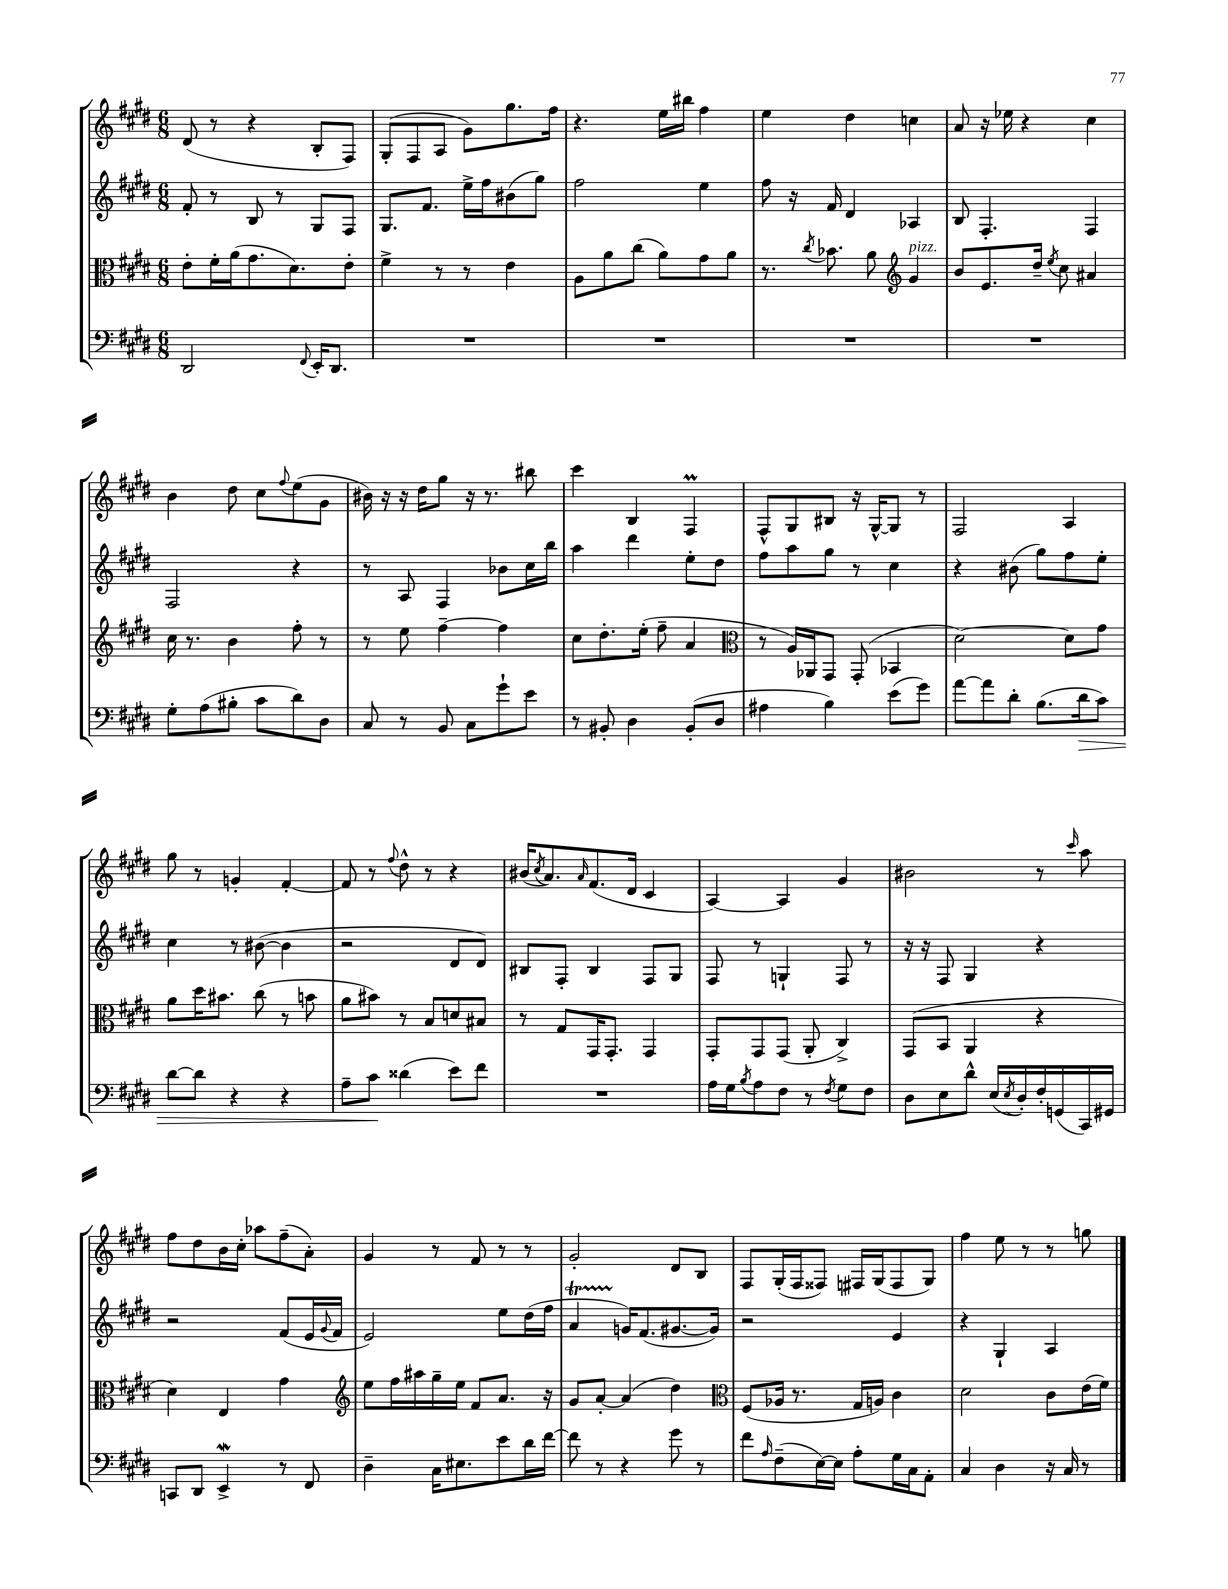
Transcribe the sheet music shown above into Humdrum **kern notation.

**kern	**kern	**kern	**kern
*staff4	*staff3	*staff2	*staff1
*clefF4	*clefC3	*clefG2	*clefG2
*k[f#c#g#d#]	*k[f#c#g#d#]	*k[f#c#g#d#]	*k[f#c#g#d#]
*M6/8	*M6/8	*M6/8	*M6/8
2DD#/	8e'\L	8f#'/	(8d#/
.	16f#'\L	8r	8r
.	(16a\J	.	.
.	8.g#\	8B/	4r
.	.	8r	.
.	8.d#\)	.	.
8qqFF#/	.	.	.
16EE'/LK	.	8G#/L	8B'/L
8.DD#/J	.	.	.
.	8e'\J	8F#/J	8F#/J)
=	=	=	=
2.r	4f#^\	8.G#/L	(8G#'/L
.	.	.	8F#/
.	.	8.f#/J	.
.	8r	.	8A/J
.	8r	16ee^\LL	8g#\L)
.	.	16ff#\J	.
.	4e\	(8b#\	8.gg#\
.	.	8gg#\J)	.
.	.	.	16ff#\Jk
=	=	=	=
2.r	8A\L	2ff#\	4.r
.	8a\	.	.
.	(8cc#\J	.	.
.	8a\L)	.	16ee\LL
.	.	.	16bb#\JJ
.	8g#\	4ee\	4ff#\
.	8a\J	.	.
=	=	=	=
2.r	8.r	8ff#\	4ee\
.	.	16r	.
.	8qcc#/	.	.
.	8.b-\	16f#/	.
.	.	4d#/	4dd#\
.	8a\	.	.
*	*clefG2	*	*
.	4g#/	4A-/	4cc\
=	=	=	=
2.r	8b/L	8B/	8a/
.	8.e/	4.F#'/	16r
.	.	.	16ee-\
.	.	.	4r
.	16dd#~/Jk	.	.
.	8qee/	.	.
.	8cc#\	.	.
.	4a#/	4F#/	4cc#\
=	=	=	=
8G#'\L	16cc#\	2F#/	4b\
.	8.r	.	.
(8A\	.	.	.
8B#'\J	4b\	.	8dd#\
8c#\L	.	.	8cc#\L
.	.	.	8qqff#/
8d#\)	8ff#'\	4r	(8ee\
8D#\J	8r	.	8g#\J
=	=	=	=
8C#/	8r	8r	16b#\)
.	.	.	16r
8r	8ee\	8A/	16r
.	.	.	16dd#\LK
8BB/	[4ff#~\	4F#/	8gg#\J
8C#\L	.	.	16r
.	.	.	8.r
8g#`\	4ff#\]	8b-\L	.
8e\J	.	16cc#\L	8bb#\
.	.	16bb\JJ	.
=	=	=	=
8r	8cc#\L	4aa\	4ccc#\
8BB#'/	8.dd#'\	.	.
4D#\	.	4ddd#\	4B/
.	(16ee'\Jk	.	.
.	8ff#~\	.	.
(8BB#'/L	4a/	8ee'\L	4F#/
8D#/J	.	8dd#\J	.
=	=	=	=
*	*clefC3	*	*
4A#\	8r	8ff#\L	8F#^^/L
.	16A/LL)	8aa\	8G#/
.	16AA-/J	.	.
4B\)	8GG#/J	8gg#\J	8B#/J
.	(8GG#'/	8r	16r
.	.	.	[16G#^^/LK
(8e\L	4BB-/	4cc#\	8G#/]J
8g#\J)	.	.	8r
=	=	=	=
[8a\L	[2d#\)	4r	2F#/
8a\]	.	.	.
8d#'\J	.	(8b#\	.
(8.B\L	.	8gg#\L)	.
.	8d#\]L	8ff#\	4A/
16d#\k	.	.	.
8c#\J)	8g#\J	8ee'\J	.
=	=	=	=
[8d#\L	8a\L	4cc#\	8gg#\
8d#\]J	16dd#\K	.	8r
.	8.b#\J	.	.
4r	.	8r	4g'/
.	(8cc#\	([8b#\	.
4r	8r	4b#\]	[4f#'/
.	8b\	.	.
=	=	=	=
8A~\L	8a\L	2r	8f#/]
8c#\J	8b#\J)	.	8r
.	.	.	8qqff#/
(4d##\	8r	.	8dd#^^\
.	8B/L	.	8r
8e\L)	8d/	8d#/L	4r
8f#\J	8B#/J	8d#/J)	.
=	=	=	=
2.r	8r	8B#/L	(16b#/LK
.	.	.	8qcc#/
.	.	.	8.a/)
.	8G#/L	8F#'/J	.
.	.	.	16qqa/
.	16GG#/K	4B#/	(8.f#/
.	8.GG#'/J	.	.
.	.	.	16d#/Jk
.	4GG#/	8F#/L	4c#/
.	.	8G#/J	.
=	=	=	=
16A\LL	8GG#'/L	8F#/	[4A/)
16G#\J	.	.	.
8qB/	.	.	.
8A\	8GG#/	8r	.
8F#\J	(8GG#/J	4G`/	4A/]
8r	8AA'/	.	.
8qF#/	.	.	.
8G#\L	4C#^/)	8F#/	4g#/
8F#\J	.	8r	.
=	=	=	=
8D#\L	(8GG#/L	16r	2b#\
.	.	16r	.
8E\	8BB/J	8F#/	.
8d#^^\J	4AA/	4G#/	.
(16E/LL	.	.	.
8qE/	.	.	.
16D#'/)	.	.	.
16F#'/	4r	4r	8r
(16GG/	.	.	.
.	.	.	16qqccc#/
16CC#/)	.	.	8aa\
16GG#/JJ	.	.	.
=	=	=	=
8CC/L	4d#\)	2r	8ff#\L
8DD#/J	.	.	8dd#\
4EE^/	4E/	.	16b\L
.	.	.	16cc#'\JJ
.	.	.	8aa-\L
8r	4g#\	(8f#/L	(8ff#~\
8FF#/	.	16e/L	8a'\J)
.	.	8qqg#/	.
.	.	16f#/JJ	.
=	=	=	=
*	*clefG2	*	*
4D#~\	8ee\L	2e/)	4g#/
.	16ff#\L	.	.
.	16aa#\	.	.
16C#\LK	16gg#~\	.	8r
8.E#\	16ee\JJ	.	.
.	8f#/L	.	8f#/
8e\	8.a/J	8ee\L	8r
16d#\L	.	(16dd#\L	8r
[16f#\JJ	16r	16ff#\JJ	.
=	=	=	=
8f#\]	8g#/L	4a/	2g#'/
8r	[8a'/J	.	.
4r	(4a/]	16g/LK)	.
.	.	(8.f#/	.
8g#\	4dd#\)	[8.g#/	8d#/L
8r	.	.	8B/J
.	.	16g#/]Jk)	.
=	=	=	=
*	*clefC3	*	*
8f#\L	(8F#/L	2r	8F#/L
16qqA/	.	.	.
(8F#~\	16A-/Jk	.	(16G#'/L
.	8.r	.	16F#/J
[16E\L)	.	.	8F##/J)
16E\]JJ	.	.	.
8A'\L	16G#/LL	.	16F#/LL
.	16A/JJ)	.	(16G#/J
16G#\L	4c#\	4e/	8F#/
16C#\J	.	.	.
8AA'\J	.	.	8G#/J)
=	=	=	=
4C#/	2d#\	4r	4ff#\
4D#\	.	4G#`/	8ee\
.	.	.	8r
16r	8c#\L	4A/	8r
16C#/	.	.	.
8r	(16e\L	.	8gg\
.	16f#\JJ)	.	.
==	==	==	==
*-	*-	*-	*-
